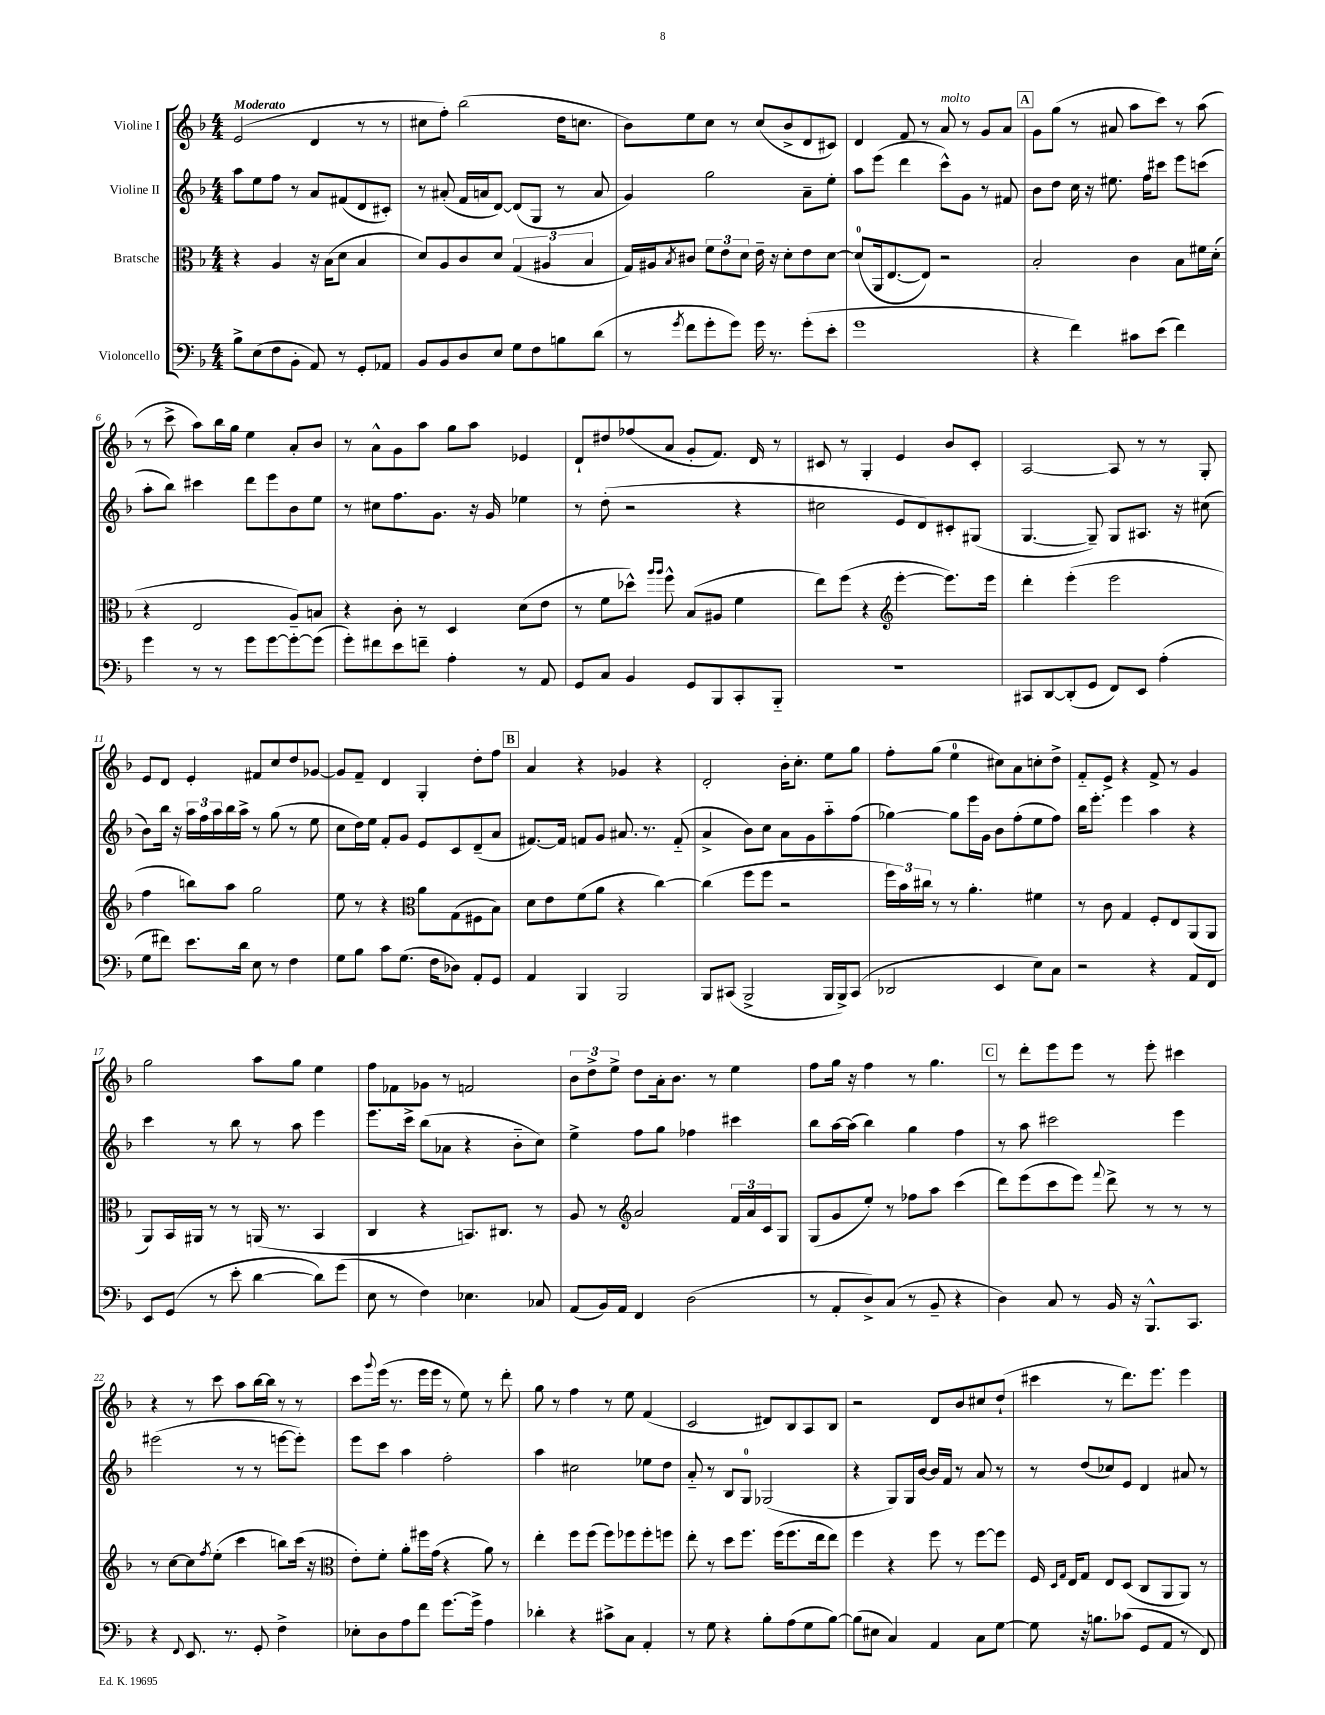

**kern	**kern	**kern	**kern
*part4	*part3	*part2	*part1
*staff4	*staff3	*staff2	*staff1
*I"Violoncello	*I"Bratsche	*I"Violine II	*I"Violine I
*clefF4	*clefC3	*clefG2	*clefG2
*k[b-]	*k[b-]	*k[b-]	*k[b-]
*M4/4	*M4/4	*M4/4	*M4/4
=1	=1	=1	=1
!	!	!	!LO:TX:a:B:t=Moderato
8B-^\L	4r	8aa\L	(2e/
(8E\	.	8ee\	.
8F\	4A/	8ff\J	.
8BB-'\J	.	8r	.
8AA/)	16r	8a/L	4d/
.	(16B-\KL	.	.
8r	8d\J	(8f#X/	.
8GG'/L	4B-/	8d/	8r
8AA-X/J	.	8c#X'/J)	8r
=2	=2	=2	=2
8BB-/L	8d/L)	8r	8cc#X\L
8BB-/	8A/	(8a#X'/	8ff'\J)
8D/	8c/	16f/LL	(2bb-\
.	.	16an/J	.
8E/J	8d/J	[8d/J)	.
8G\L	(6G/	(8d/L]	.
8F\	.	8G/J	.
.	6A#X/	.	.
8Bn\	.	8r	16dd\KL
.	.	.	8.ccn\J
.	6B-/	.	.
(8d\J	.	8a/	.
=3	=3	=3	=3
8r	16G/LL)	4g/)	8b-\L)
.	16A#X/J	.	.
8qg/	8qB-/	.	.
8f\L	8c#X/J	.	8ee\
8g'\	12f\L	2gg\	8cc\J
.	12e\	.	.
8g\J)	.	.	8r
.	12d\J	.	.
16g\	16e~\	.	(8cc/L
8.r	16r	.	.
.	8d'\L	.	8b-^/
(8g'\L	8e\	8a~\L	8d/
8e'\J	[8d\J	8ee'\J	8c#X/J)
=4	=4	=4	=4
1g	(8d/L]	8aa\L	4d/
.	16AA/k	(8eee\J	.
.	[8.E/	.	.
.	.	4ddd\	8f/
.	8E/J])	.	8r
!	!	!	!LO:TX:a:i:t=molto
.	2r	8ccc^^\L)	8a/
.	.	8g\J	8r
.	.	8r	8g/L
.	.	8f#X/	8a/J
!!LO:REH:place=s1:t=A
=5	=5	=5	=5
4r	2B-'/	8b-\L	8g\L
.	.	8dd\J	(8gg\J
4f\)	.	16cc\	8r
.	.	16r	.
.	.	8.ee#X\	8a#X/
8c#X\L	4c\	.	8aa\L
.	.	16ff\KL	.
(8e\J	.	8ccc#X\J	8ccc\J)
4f\)	8B-\L	8eee\L	8r
.	16f#X\L	(8cccn\J	(8aa\
.	(16d'\JJ	.	.
!!LO:LB:g=z
=6	=6	=6	=6
4g\	4r	8aa'\L	8r
.	.	8bb-\J)	8ccc^\
8r	2E/	4ccc#X\	8aa\L)
8r	.	.	16bb-\L
.	.	.	16gg\JJ
8g\L	.	8ddd\L	4ee\
[8g\	.	8eee\	.
8g'\_	8A~/L)	8b-\	8a'/L
(8g\J]	8Bn/J	8ee\J	8b-/J
=7	=7	=7	=7
8g'\L)	4r	8r	8r
8f#X\	.	8cc#X\L	8a^^\L
8e\	8c'\	8.ff\	8g\
8fn~\J	8r	.	8aa\J
.	.	8.g\J	.
4A'\	4D/	.	8gg\L
.	.	16r	8aa\J
.	.	16g/	.
8r	(8d\L	4ee-X\	4e-X/
8AA/	8e\J	.	.
=8	=8	=8	=8
8GG/L	8r	8r	8d`/L
8C/J	8f\L	(8dd'\	8dd#X/
4BB-/	8dd-X^^\J)	2r	(8ff-X/
.	16qqaa/LL	.	.
.	16qqaa/JJ	.	.
.	8ff^^\	.	8a/J
8GG/L	(8B-/L	.	8g'/L
8BBB-/	8A#X/J	.	8.f/J)
8CC'/	4f\	4r	.
.	.	.	16d/
8BBB-/J	.	.	8r
=9	=9	=9	=9
1r	8ee\L)	2cc#X\	8c#X/
.	(8ff\J	.	8r
.	4r	.	4G'/
*	*clefG2	*	*
.	[4eee'\	8e/L	4e/
.	.	8d/)	.
.	8.eee\L])	8c#X'/	8b-/L
.	.	(8G#X/J	8c#'/J
.	16eee\Jk	.	.
=10	=10	=10	=10
8CC#X/L	4ddd'\	[4.G/	[2A/
[8DD/	.	.	.
(8DD'/]	(4eee'\	.	.
8GG/J	.	8G~/])	.
8FF/L)	2eee\	8G/L	8A/]
8EE/J	.	8.A#X/J	8r
(4A'\	.	.	8r
.	.	16r	.
.	.	(8cc#X\	8G'/
!!LO:LB:g=z
=11	=11	=11	=11
8G\L	4ff\	8b-\L)	8e/L
8f#X\J)	.	16bb-\Jk	8d/J
.	.	16r	.
8.e\L	8bbn\L)	24aa\LL	4e'/
.	.	24ff\	.
.	.	24aa\	.
.	8aa\J	16bb-\	.
16d\Jk	.	16aa^\JJ	.
8E\	2gg\	8r	8f#X/L
8r	.	(8gg\	8cc/
4F\	.	8r	8dd/
.	.	8ee\	[8g-X/J
=12	=12	=12	=12
8G\L	8ee\	8cc\L	8g-/L]
8B-\J	8r	16dd\L)	8f~/J
.	.	16ee\JJ	.
8c\L	4r	8f'/L	4d/
(8.G\J	.	8g/J	.
*	*clefC3	*	*
.	8a\L	8e/L	4G'/
16F\KL	.	.	.
8D-X\J)	(8G\	8c/	.
8AA'/L	8F#X\	(8d~/	8dd'\L
8GG/J	8B-\J)	8a/J	8ff\J
!!LO:REH:place=s1:t=B
=13	=13	=13	=13
4AA/	8d\L	[8.f#X/L)	4a/
.	8e\	.	.
.	.	16f#/Jk]	.
4BBB-/	(8f\	8fn/L	4r
.	8a\J	8g/J	.
2BBB-/	4r	8.a#X/	4g-X/
.	.	8.r	.
.	[4cc\)	.	4r
.	.	(8f/	.
=14	=14	=14	=14
8BBB-/L	(4cc\]	4a^/	2d'/
(8CC#X/J	.	.	.
2BBB-^/	8ff\L	8b-\L)	.
.	8ff\J	8cc\J	.
.	2r	8a\L	16b-'\KL
.	.	.	8.cc'\J
.	.	8g\	.
16BBB-/LL	.	8aa\	8ee\L
16BBB-^/J)	.	.	.
(8CC#/J	.	(8ff\J	8gg\J
=15	=15	=15	=15
2DD-X/	24ff\LL)	[4gg-X\)	8ff'\L
.	24b-\	.	.
.	24cc#X\JJ	.	.
.	8r	.	(8gg\J
.	8r	8gg-\L]	4ee\
.	4.a'\	16eee\L	.
.	.	16g\JJ	.
4EE/	.	8b-\L	8cc#X\L)
.	.	(8ff'\	8a\
8E\L)	4f#X\	8ee\	8ccn'\
8C\J	.	8ff\J)	8dd^\J
=16	=16	=16	=16
2r	8r	16bb-\KL	8f/L
.	.	8.eee'\J	.
.	8c\	.	8e^/J
.	4G/	4eee\	4r
4r	8F'/L	4aa\	8f^/
.	8E/	.	8r
8AA/L	(8AA/	4r	4g/
8FF/J	8AA/J	.	.
!!LO:LB:g=z
=17	=17	=17	=17
8EE/L	8AA/L)	4ccc\	2gg\
(8GG/J	16BB-/L	.	.
.	16AA#X/JJ	.	.
8r	8r	8r	.
8e'\	8r	8bb-\	.
[4d\	(16AAn/	8r	8aa\L
.	8.r	.	.
.	.	8aa\	8gg\J
8d\L])	4BB-/	4eee\	4ee\
(8g\J	.	.	.
=18	=18	=18	=18
8E\	4C/	8.eee\L	8ff\L
8r	.	.	8f-X\
.	.	16ccc^\Jk	.
4F\)	4r	(8bb-\L	8g-X\J
.	.	8a-X\J	8r
4.E-X\	8.BBn/L)	4r	2fn/
.	8.C#X/J	.	.
.	.	8b-\L	.
8C-X/	8r	8cc\J)	.
=19	=19	=19	=19
(8AA/L	8A/	4ee^\	12b-\L
.	.	.	12dd^\
16BB-/L)	8r	.	.
.	.	.	12ee^\J
16AA/JJ	.	.	.
*	*clefG2	*	*
4FF/	2a/	8ff\L	8dd\L
.	.	8gg\J	16a'\k
.	.	.	8.b-\J
(2D\	.	4ff-X\	.
.	.	.	8r
.	24f/LL	4ccc#X\	4ee\
.	24a/	.	.
.	24c/J	.	.
.	8G/J	.	.
=20	=20	=20	=20
8r	(8G/L	8bb-\L	8ff\L
8AA'/L	8g/	[16aa\L	16gg\Jk
.	.	(16aa\JJ]	16r
8D^/)	8ee'/J)	4bb-\)	4ff\
(8C/J	8r	.	.
8r	8ff-X\L	4gg\	8r
8BB-~/	8aa\J	.	4.gg\
4r	(4ccc\	4ff\	.
!!LO:REH:place=s1:t=C
=21	=21	=21	=21
4D\)	8ddd\L)	8r	8r
.	(8eee\	8aa\	8ddd'\L
8C/	8ccc\	2ccc#X\	8eee\
8r	8eee\J)	.	8eee\J
.	8qqfff/	.	.
16BB-/	8ddd^\	.	8r
16r	.	.	.
8.BBB-^^/L	8r	.	8eee'\
.	8r	4eee\	4ccc#X\
8.CC/J	.	.	.
.	8r	.	.
!!LO:LB:g=z
=22	=22	=22	=22
4r	8r	(2eee#X\	4r
.	[8cc\L	.	.
8qqFF/	.	.	.
8.EE/	8cc\]	.	8r
.	8qff/	.	.
.	(8ee'\J	.	8ccc\
8.r	.	.	.
.	4ccc\	8r	8aa\L
8GG'/	.	8r	[16bb-\L
.	.	.	16bb-\JJ]
4F^\	8bbn\L)	[8eeen\L	8r
.	(16ccc\Jk	8eee'\J])	8r
.	16r	.	.
=23	=23	=23	=23
*	*clefC3	*	*
8E-X'\L	8e'\L)	8eee\L	8ccc\L
.	.	.	8qqggg/
8D\	8f'\J	8ccc\J	(16eee\Jk
.	.	.	8.r
8A\	8a'\L	4aa\	.
8f\J	16ff#X\L	.	16eee\LL
.	(16g\JJ	.	16eee\JJ
[8.g\L	4r	2ff'\	8r
.	.	.	8ee\)
16g^\Jk]	.	.	.
4A\	8a\)	.	8r
.	8r	.	8ddd'\
=24	=24	=24	=24
4d-X'\	4ee'\	4aa\	8gg\
.	.	.	8r
4r	8ff\L	2cc#X\	4ff\
.	(8ff\J	.	.
8c#X^\L	8ff\L)	.	8r
8C\J	8ff-X\	.	8ee\
4AA'/	8ff-'\	8ee-X\L	(4f/
.	8ffn\J	8dd\J	.
=25	=25	=25	=25
8r	8ee'\	8a/	2c/
8G\	8r	8r	.
4r	8dd\L	8B-/L	.
.	8.ff\J	8G/J	.
8B-'\L	.	(2G-X/	8d#X/L)
.	(16ff\KL	.	.
(8A\	8.ff\	.	8B-/
8G\	.	.	8A/
.	16ee\k	.	.
[8B-\J)	8ee\J)	.	8B-/J
=26	=26	=26	=26
(8B-\L]	4ff\	4r	2r
8E#X\J	.	.	.
4C/)	4r	8G/L)	.
.	.	16G/L	.
.	.	[16b-/JJ	.
4AA/	8ff\	16b-/LL]	8d/L
.	.	16f/JJ	.
.	8r	8r	8b-/
8C\L	[8ff\L	8a/	8cc#X/
[8G\J	8ff\J]	8r	(8dd`/J
=27	=27	=27	=27
8G\]	16F/	8r	4ccc#X\
.	16qqD/LL	.	.
.	16qqG/JJ	.	.
.	16E/KL	.	.
16r	8G/J	(8dd/L	.
8.Bn\L	.	.	.
.	8E/L	8cc-X/)	8r
(8c-X\J	(8D/J	8e/J	8.ddd\L)
8GG/L	8C/L	4d/	.
.	.	.	8.eee\J
8AA/J	8AA/	.	.
8r	8AA/J)	8a#X/	4eee\
8FF/)	8r	8r	.
==	==	==	==
*-	*-	*-	*-
